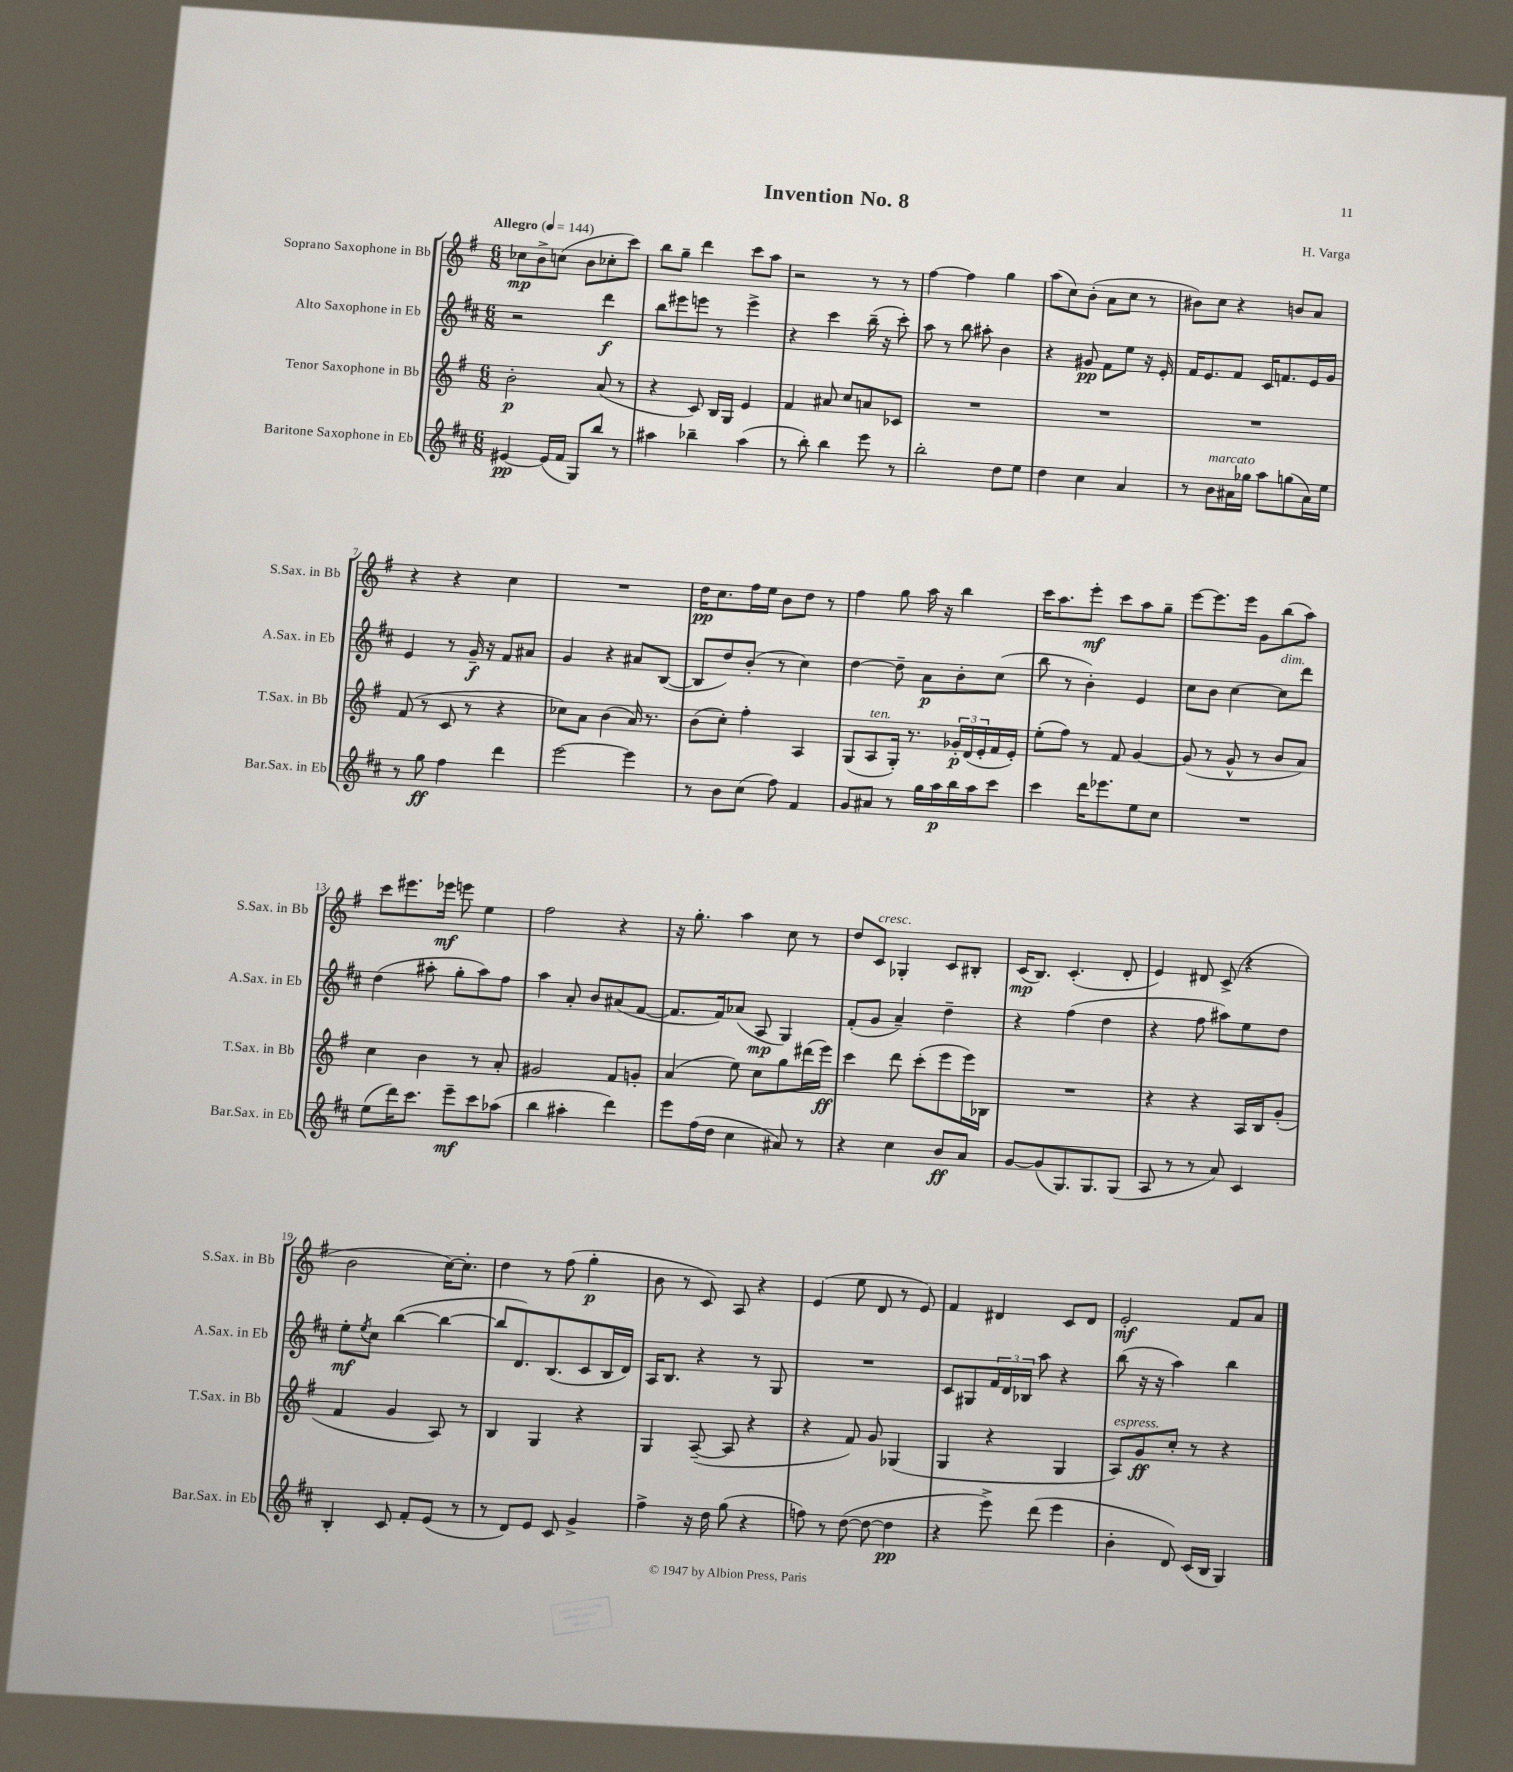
\header { title = "Invention No. 8" composer = "H. Varga" }
<<
\new StaffGroup <<
\new Staff = "s0" \with { instrumentName = "Soprano Saxophone in Bb" shortInstrumentName = "S.Sax. in Bb" } {
    \clef treble \key g \major \numericTimeSignature \time 6/8 \tempo "Allegro" 4 = 144
    ces''8\mp b'8-> c''8( b'8 ces''8-. c'''8) |
    b''8 g''8-- d'''4 c'''8 a''8 |
    r2 r8 r8 |
    fis''4~ fis''4 g''4 |
    a''8( c''8) b'8-.( a'8 c''8 r8 |
    bis'8) c''8 r4 b'8 a'8 |
    r4 r4 c''4 |
    R2. |
    d''16\pp c''8. fis''16 e''16 b'8 d''8 r8 |
    fis''4 g''8 a''16 r16 b''4 |
    c'''16 a''8. e'''8-.\mf c'''8 a''8 g''8-- |
    e'''8~ e'''8. e'''16 g'8 b''8( a''8) |
    c'''8 eis'''8. ees'''16\mf e'''8 e''4 |
    fis''2 r4 |
    r16 g''8.-. a''4 c''8 r8 |
    d''8 c'8^\markup { \italic "cresc." } ges4-. c'8 bis8-. |
    c'16\mp( b8.) c'4.-.( d'8-. |
    e'4) dis'8 c'8->( r4 |
    b'2 c''16~) c''8.-. |
    d''4 r8 fis''8( g''4-.\p |
    b'8 r8 c'8) a8 r4 |
    e'4( e''8 d'8 r8 e'8) |
    fis'4 dis'4 c'8 dis'8 |
    e'2-.\mf fis'8 a'8 \bar "|." |
}
\new Staff = "s1" \with { instrumentName = "Alto Saxophone in Eb" shortInstrumentName = "A.Sax. in Eb" } {
    \clef treble \key d \major \numericTimeSignature \time 6/8
    r2 d'''4\f |
    b''8 eis'''8 e'''8 r8 e'''4-> |
    r4 cis'''4 b''16--( r16 cis'''8-.) |
    a''8 r8 b''8 ais''8-. b'4 |
    r4 gis'8\pp fis'8 e''8 r16 e'16-. |
    fis'16 e'8. fis'8 cis'16 f'8. e'16 g'16 |
    e'4 r8 g'16--\f r16 fis'8 ais'8 |
    g'4 r4 ais'8 b8~( |
    b8 d''8) b'8-.( r8 cis''4) |
    d''4~ d''8-- a'8\p b'8-. cis''8( |
    b''8 r8 b'4-.) e'4 |
    cis''8 b'8 cis''4~ cis''8^\markup { \italic "dim." } d'''8 |
    d''4( ais''8-. g''8-. ais''8) fis''8 |
    a''4 a'8-. b'8 ais'8( fis'8~ |
    fis'8. fis'16) aes'8( a8\mp g4) |
    fis'8-.( g'8 a'4--) d''4-- |
    r4 fis''4( d''4 |
    r4 fis''8 ais''8) e''8 d''8 |
    e''8-.\mf \acciaccatura { e''8 } cis''8 b''4~( b''4~ |
    b''8 d'8.) b8.( cis'8 b16 d'16) |
    a16 b8. r4 r8 g8 |
    R2. |
    cis'8 gis8 \tuplet 3/2 { fis'16 d'16 bes16 } a''8 r4 |
    b''8( r16 r16 a''4) b''4 \bar "|." |
}
\new Staff = "s2" \with { instrumentName = "Tenor Saxophone in Bb" shortInstrumentName = "T.Sax. in Bb" } {
    \clef treble \key g \major \numericTimeSignature \time 6/8
    b'2-.\p a'8( r8 |
    r4 c'8) b16 g16 e'4 |
    fis'4 ais'8 c''8 a'8 ces'8 |
    R2. |
    R2. |
    R2. |
    fis'8( r8 c'8 r8 r4 |
    ces''8) a'8 b'4( a'16) r8. |
    b'8( c''8-.) fis''4-. a4 |
    g8( a8^\markup { \italic "ten." } g16-.) r8. \tuplet 3/2 { ges'16-.\p d'16( e'16-. } fis'16 e'16-.) |
    e''8-.( fis''8) r8 fis'8 g'4~ |
    g'8( r8 g'8-^ r8 b'8 a'8) |
    c''4 b'4 r8 a'8-. |
    gis'2 fis'8 g'8-. |
    a'4( e''8) c''8 g''8 dis'''16( e'''16\ff) |
    c'''4 d'''8 c'''8-.( e'''8 e'''16) bes16 |
    R2. |
    r4 r4 a16 b16 g'8-.( |
    fis'4 g'4 a8) r8 |
    b4 g4 r4 |
    g4 a8~--( a8 r4 |
    r4 fis'8) g'8 ges4( |
    g4 r4 g4 |
    a8^\markup { \italic "espress." }) g'8\ff c''8-. r8 r4 \bar "|." |
}
\new Staff = "s3" \with { instrumentName = "Baritone Saxophone in Eb" shortInstrumentName = "Bar.Sax. in Eb" } {
    \clef treble \key d \major \numericTimeSignature \time 6/8
    eis'4~\pp eis'16( fis'16 g8) b''8 r8 |
    ais''4 bes''4-- ais''4( |
    r8 b''8-.) b''4 e'''8 r8 |
    b''2-. d''8 e''8 |
    d''4 cis''4 a'4 |
    r8 b'8^\markup { \italic "marcato" } ais'16 ges''16 a''8 g''8( ais'16) e''16 |
    r8 g''8\ff fis''4 d'''4 |
    e'''2~ e'''4 |
    r8 b'8 cis''8( fis''8) fis'4 |
    g'8 ais'8 r8 g''16 a''16\p b''16 a''16 cis'''8 |
    cis'''4 d'''16 ees'''8. e''8 cis''8 |
    R2. |
    e''8( d'''16) cis'''8. e'''8--\mf cis'''8 aes''8( |
    b''4 ais''4-. d'''4) |
    e'''8 fis''16( d''16 cis''4 ais'8) r8 |
    r4 cis''4 b'8\ff a'8 |
    g'8~ g'8( g8.) g8. g8( |
    a8 r8 r8 a'8) cis'4 |
    b4-. cis'8 fis'8-. e'8( r8 |
    r8 d'8) e'8 cis'8 g'4-> |
    fis''4-> r16 d''16 g''8( r4 |
    f''8) r8 d''8~( d''8~ d''4\pp |
    r4 e'''8->) d'''8( e'''4 |
    b'4-. d'8) cis'16( b16 g4) \bar "|." |
}
>>
>>
